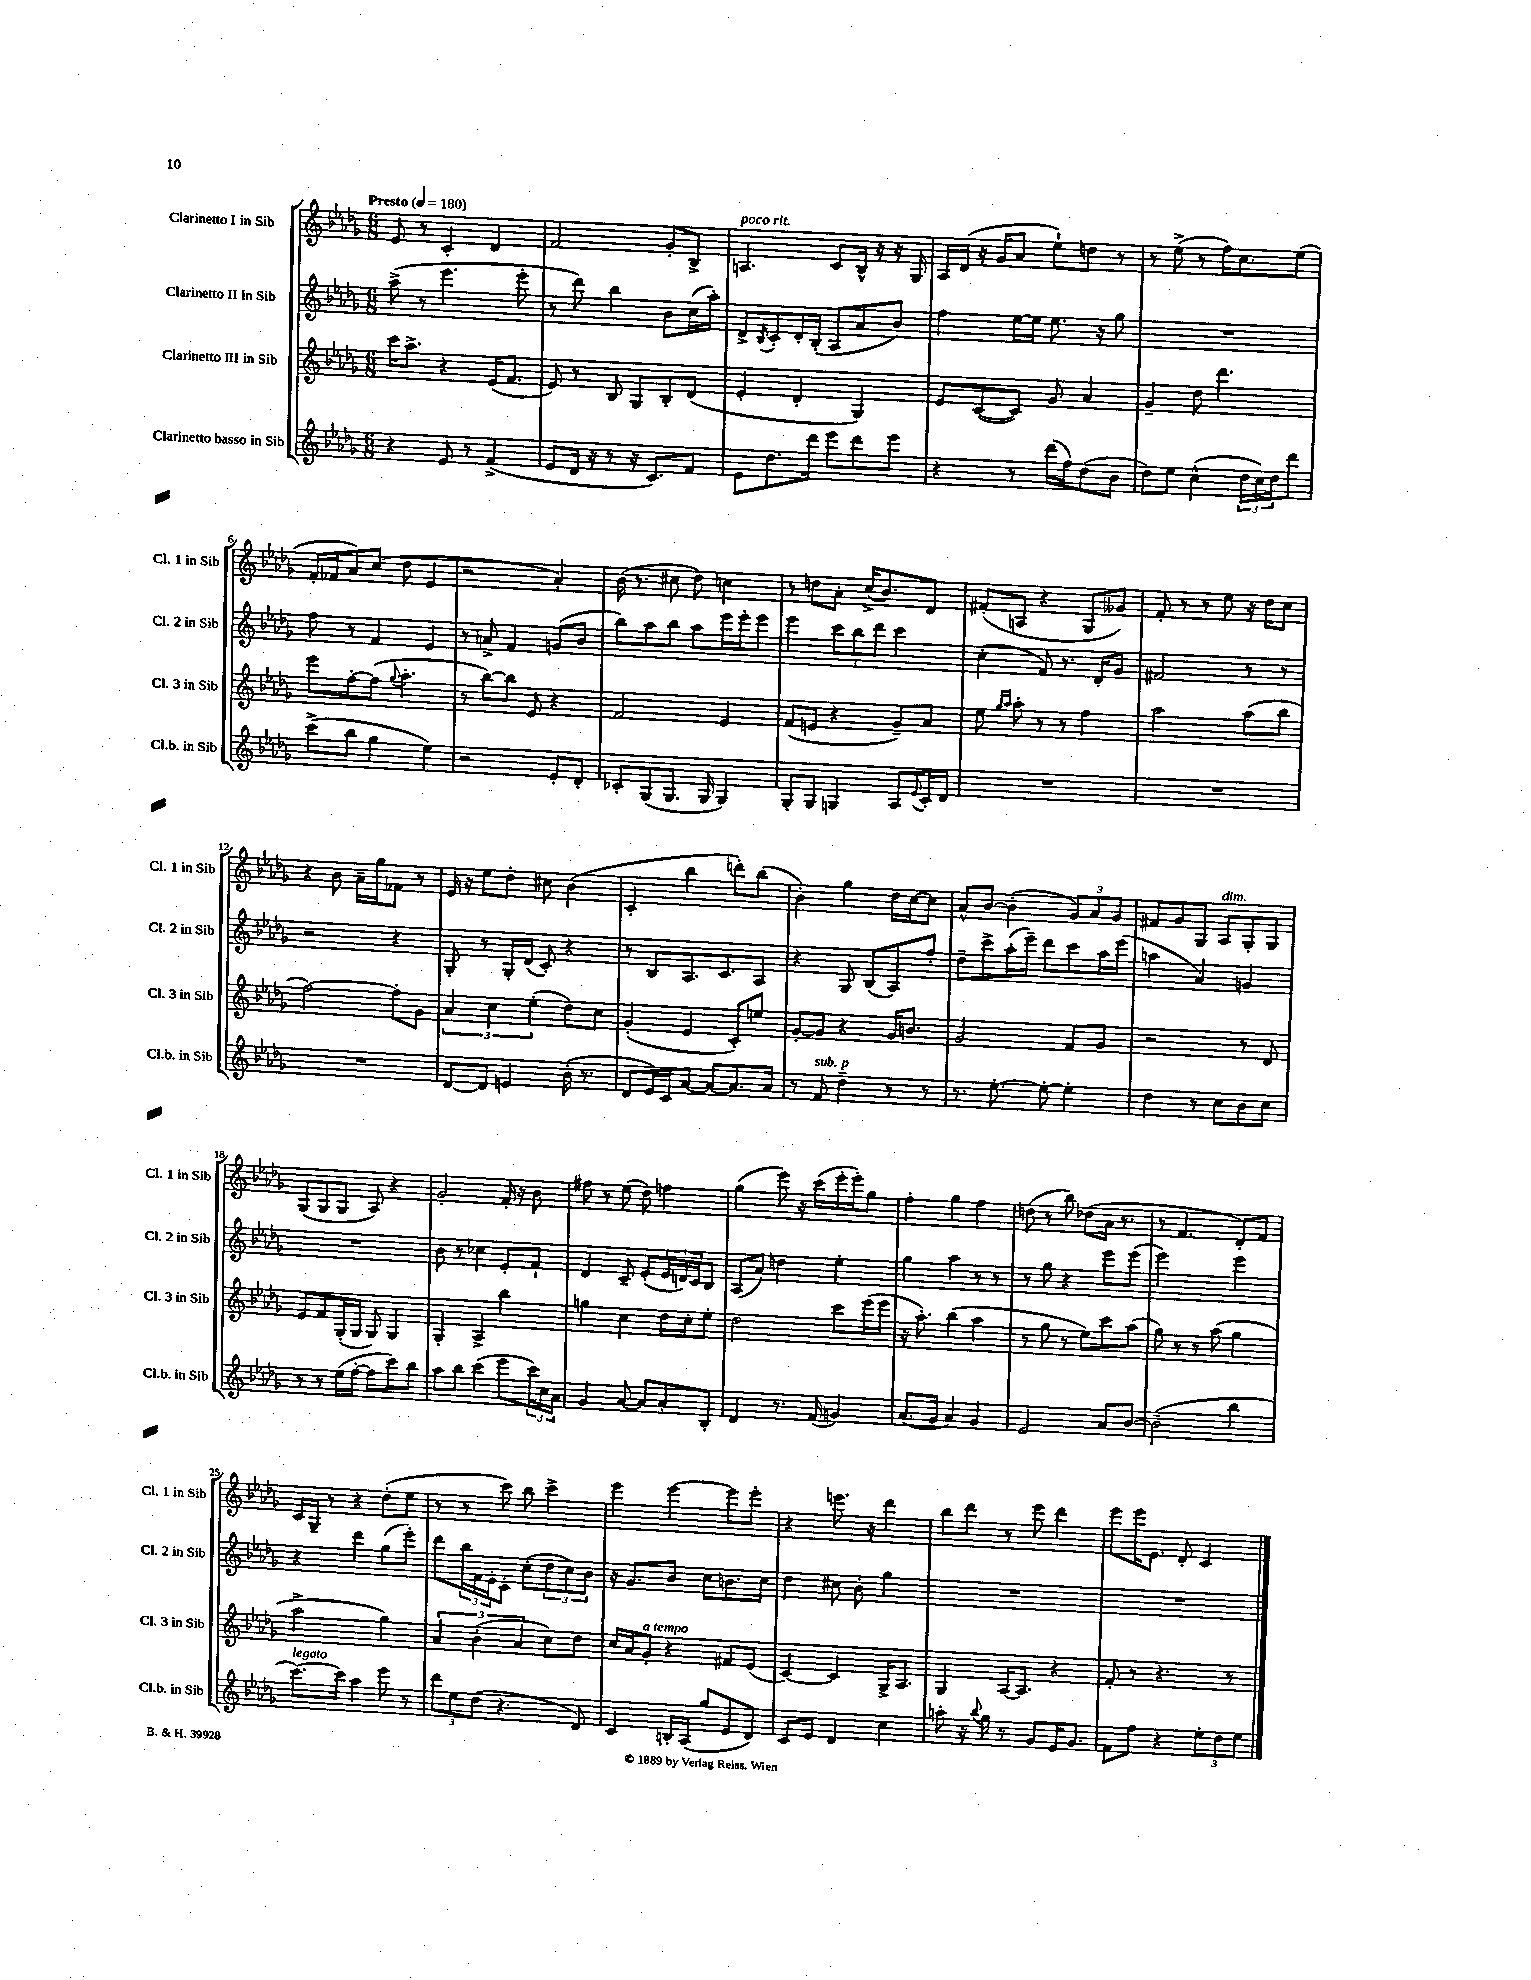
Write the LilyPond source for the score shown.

<<
\new StaffGroup <<
\new Staff = "s0" \with { instrumentName = "Clarinetto I in Sib" shortInstrumentName = "Cl. 1 in Sib" } {
    \clef treble \key des \major \numericTimeSignature \time 6/8 \tempo "Presto" 4 = 180
    ees'8 r8 c'4-. des'4 |
    f'2 ges'8-. bes8-> |
    a4.^\markup { \italic "poco rit." } c'8 bes16-^ r16 r16 ges16 |
    aes16 des'16( r16 ges'16 aes'8 ees''8-!) d''8 r8 |
    r8 ees''8->( r8 f''16) c''8. ees''8( |
    f'16-. fes'16 aes'8) c''8( des''8 ees'4 |
    r2 aes'4-.) |
    bes'16( r8. cis''8 des''8) c''4 |
    r8 d''8 aes'8-. c''16->( bes'8.) des'8 |
    fis'8-.( a8 r4 ges8 geses'8) |
    f'8-. r8 r8 ees''8 r16 des''16 c''8 |
    r4 bes'8 aes'16-- ges''16 fes'8 r8 |
    ees'16 r16 ees''8 des''8-. cis''8 bes'4( |
    c'4-. bes''4 d'''8-.) bes''8( |
    bes'4-.) ges''4 des''16 c''16~ c''8 |
    aes'8-^ bes'8~ bes'4-.( \tuplet 3/2 { ges'8) aes'8 ges'8 } |
    fis'8 ges'8 ges8 aes8^\markup { \italic "dim." } ges8-. ges8 |
    ges8( ges8 ges8 aes8) r4 |
    ges'2-. f'16-. r16 bes'8 |
    fis''8 r8 ees''8( des''8) f''4 |
    ges''4( ees'''8) r16 c'''16( ees'''16-. ees'''16-.) ges''8 |
    f''4-. ges''4 f''4 |
    d''8( r8 bes''8) des''8( aes'16 r8. |
    r8 f'4. des'8-.) f'8 |
    c'16 ges16-- r8 r4 des''8-.( ees''8 |
    r8 r8 c'''8) bes''8 c'''4-> |
    ees'''4 ees'''4~ ees'''8 ees'''8-. |
    r4 e'''8. r16 des'''4 |
    bes''8 des'''8 r8 ees'''8 des'''4 |
    ees'''8 ees'''16 ees'8. des'8-. c'4 \bar "|." |
}
\new Staff = "s1" \with { instrumentName = "Clarinetto II in Sib" shortInstrumentName = "Cl. 2 in Sib" } {
    \clef treble \key des \major \numericTimeSignature \time 6/8
    aes''8->( r8 ees'''4. ees'''8-. |
    r8 des'''8) bes''4 bes'8 c''16( aes''16-.) |
    des'8-> \acciaccatura { bes8 } c'8-. des'16-. bes16-.( aes8 aes'8 bes'8) |
    f''4 ees''16~ ees''16 ees''8. r16 ges''8 |
    R2. |
    f''8 r8 f'4 ees'4 |
    r8 a'8-> f'4 g'8( bes'8 |
    bes''8) aes''8 bes''8 aes''8 ees'''16 ees'''16-. ees'''8 |
    ees'''4 \tuplet 3/2 { c'''8 bes''8 des'''8 } c'''4 |
    c''4-.( f'8) r8. des'16-. ges'8 |
    fis'2 r8 r8 |
    r2 r4 |
    ges8-. r8 ges16-. des'16( c'8-.) r4 |
    r8 bes8 aes8. c'8. aes8 |
    r4 ges8 bes8( aes8) f''8-. |
    des''8-- c'''8-> aes''16-.( ees'''16--) des'''8 c'''8 aes''16 ees'''16( |
    a''4 aes'4) g'4 |
    R2. |
    bes'8 r8 ces''4 ees'8-. f'8-! |
    des'4 c'8-- ees'8-.( \tuplet 3/2 { ees'16 d'16) c'16 } bes8 |
    aes8( aes'8) d''4 ees''4-. |
    ges''4 aes''4 r8 r8 |
    r8 ges''8 r4 ees'''8 ees'''8( |
    ees'''2) ees'''4 |
    r4 des'''4 ges''8( ees'''8-.) |
    des'''8 \tuplet 3/2 { bes''16 f'16 ees'16-. } c'8-. c''8-.( \tuplet 3/2 { des''8 c''8) bes'8 } |
    r16 ges'8. bes'8 c''8 b'8. c''16 |
    des''4 cis''8 bes'8-. ges''4 |
    R2. |
    R2. \bar "|." |
}
\new Staff = "s2" \with { instrumentName = "Clarinetto III in Sib" shortInstrumentName = "Cl. 3 in Sib" } {
    \clef treble \key des \major \numericTimeSignature \time 6/8
    c'''16 aes''8.-> r4 ees'16( f'8. |
    ees'8) r8 bes8 ges8 bes8-. des'8( |
    ees'4-. des'4-. ges4) |
    ees'8 c'8~( c'8) ges'8 aes'4 |
    ges'4-- des''8 des'''4. |
    ees'''8 f''8~-. f''8( \appoggiatura { ges''8 } aes''4.-. |
    r8 bes''8~) bes''8 ees'8 r4 |
    f'2 ees'4 |
    f'8( e'8 r4 ges'8--) aes'8 |
    ees''8 \grace { ges''16 aes''16 } aes''8-. r8 r8 f''4 |
    aes''2 aes''8( bes''8 |
    f''2~) f''8-. ges'8 |
    \tuplet 3/2 { aes'4 c''4 ees''4-.( } des''8) c''8 |
    ges'4-.( ees'4 c'8-.) e''8 |
    ges'8~-. ges'8 r4 ges'16 b'8. |
    ges'2 f'8 ges'8 |
    r2 r8 des'8 |
    ees'8 f'8 ges16-.( ges16 ges8) ges4 |
    ges4-. aes4-> bes''4 |
    g''4 c''4 des''16 c''16-. ees''8-. |
    des''2 c'''8 ees'''16( ees'''16 |
    r16 aes''8.-.) bes''4( aes''4 |
    r8 ges''8 r8 ees''8) c'''8 aes''8( |
    ges''8) r8 r8 aes''8( ges''4 |
    aes''2-> ges''4) |
    \tuplet 3/2 { aes'4 bes'4-.( aes'4 } c''8) des''8 |
    c''16 aes'16 ges'8-.^\markup { \italic "a tempo" } r4 fis'8 ees'8( |
    c'4~) c'4 ges16-> aes8. |
    ges4 aes16~ aes8. r4 |
    f'8-. r8 r4. r8 \bar "|." |
}
\new Staff = "s3" \with { instrumentName = "Clarinetto basso in Sib" shortInstrumentName = "Cl.b. in Sib" } {
    \clef treble \key des \major \numericTimeSignature \time 6/8
    r4 ees'8 r8 f'4->( |
    ees'8 des'16 r16 r8 r16 c'8.) f'8 |
    ees'8 des''8. des'''16 ees'''8 des'''8 ees'''8 |
    r4 r8 des'''16( f''16) des''8( bes'8 |
    des''8) ees''8 c''4-^( \tuplet 3/2 { des''16 c''16) des''16 } des'''8 |
    c'''8->( bes''8 ges''4 ees''4) |
    r2 ees'8-. des'8-. |
    ces'8-. ges8( ges8. ges16 ges4) |
    ges8-. ges8 g4 aes8 \appoggiatura { ees'8 } c'16-. des'16 |
    R2. |
    R2. |
    R2. |
    des'8~ des'8 e'4 bes'16-.( r8. |
    des'8 ees'16) c'16 aes'8~ aes'8~ aes'8. aes'16 |
    r8 f'8^\markup { \italic "sub. p" } des''4-- r8 r8 |
    r8. ees''8.~-. ees''8~-. ees''4-. |
    des''4 r8 c''8 bes'8 c''8 |
    r8 r8 ees''16( f''16~-. f''8 c'''8) bes''8 |
    aes''8 bes''8 c'''4( ees'''8 \tuplet 3/2 { c'''16) c''16 aes'16 } |
    ges'4 aes'8~ aes'8 aes'8-. bes8-. |
    des'4 r8. f'16( g'4) |
    aes'8.( ges'16 aes'4) ges'4 |
    ees'2 aes'8 bes'8~ |
    bes'2--( bes''4 |
    c'''8.~^\markup { \italic "legato" }) c'''16 aes''4 ees'''8 r8 |
    \tuplet 3/2 { des'''8 ees''8 des''8( } r4. des'8) |
    c'4 b16-. aes16( ges''8 ees'8 des'8) |
    c'8 ees'8 des'4 c''4 |
    a''8-. r16 \appoggiatura { bes''8 } ges''16 r8 ges'8 ees'16 ges'8. |
    f'8 f''8 r4 \tuplet 3/2 { ees''8-. des''8 ees''8 } \bar "|." |
}
>>
>>
